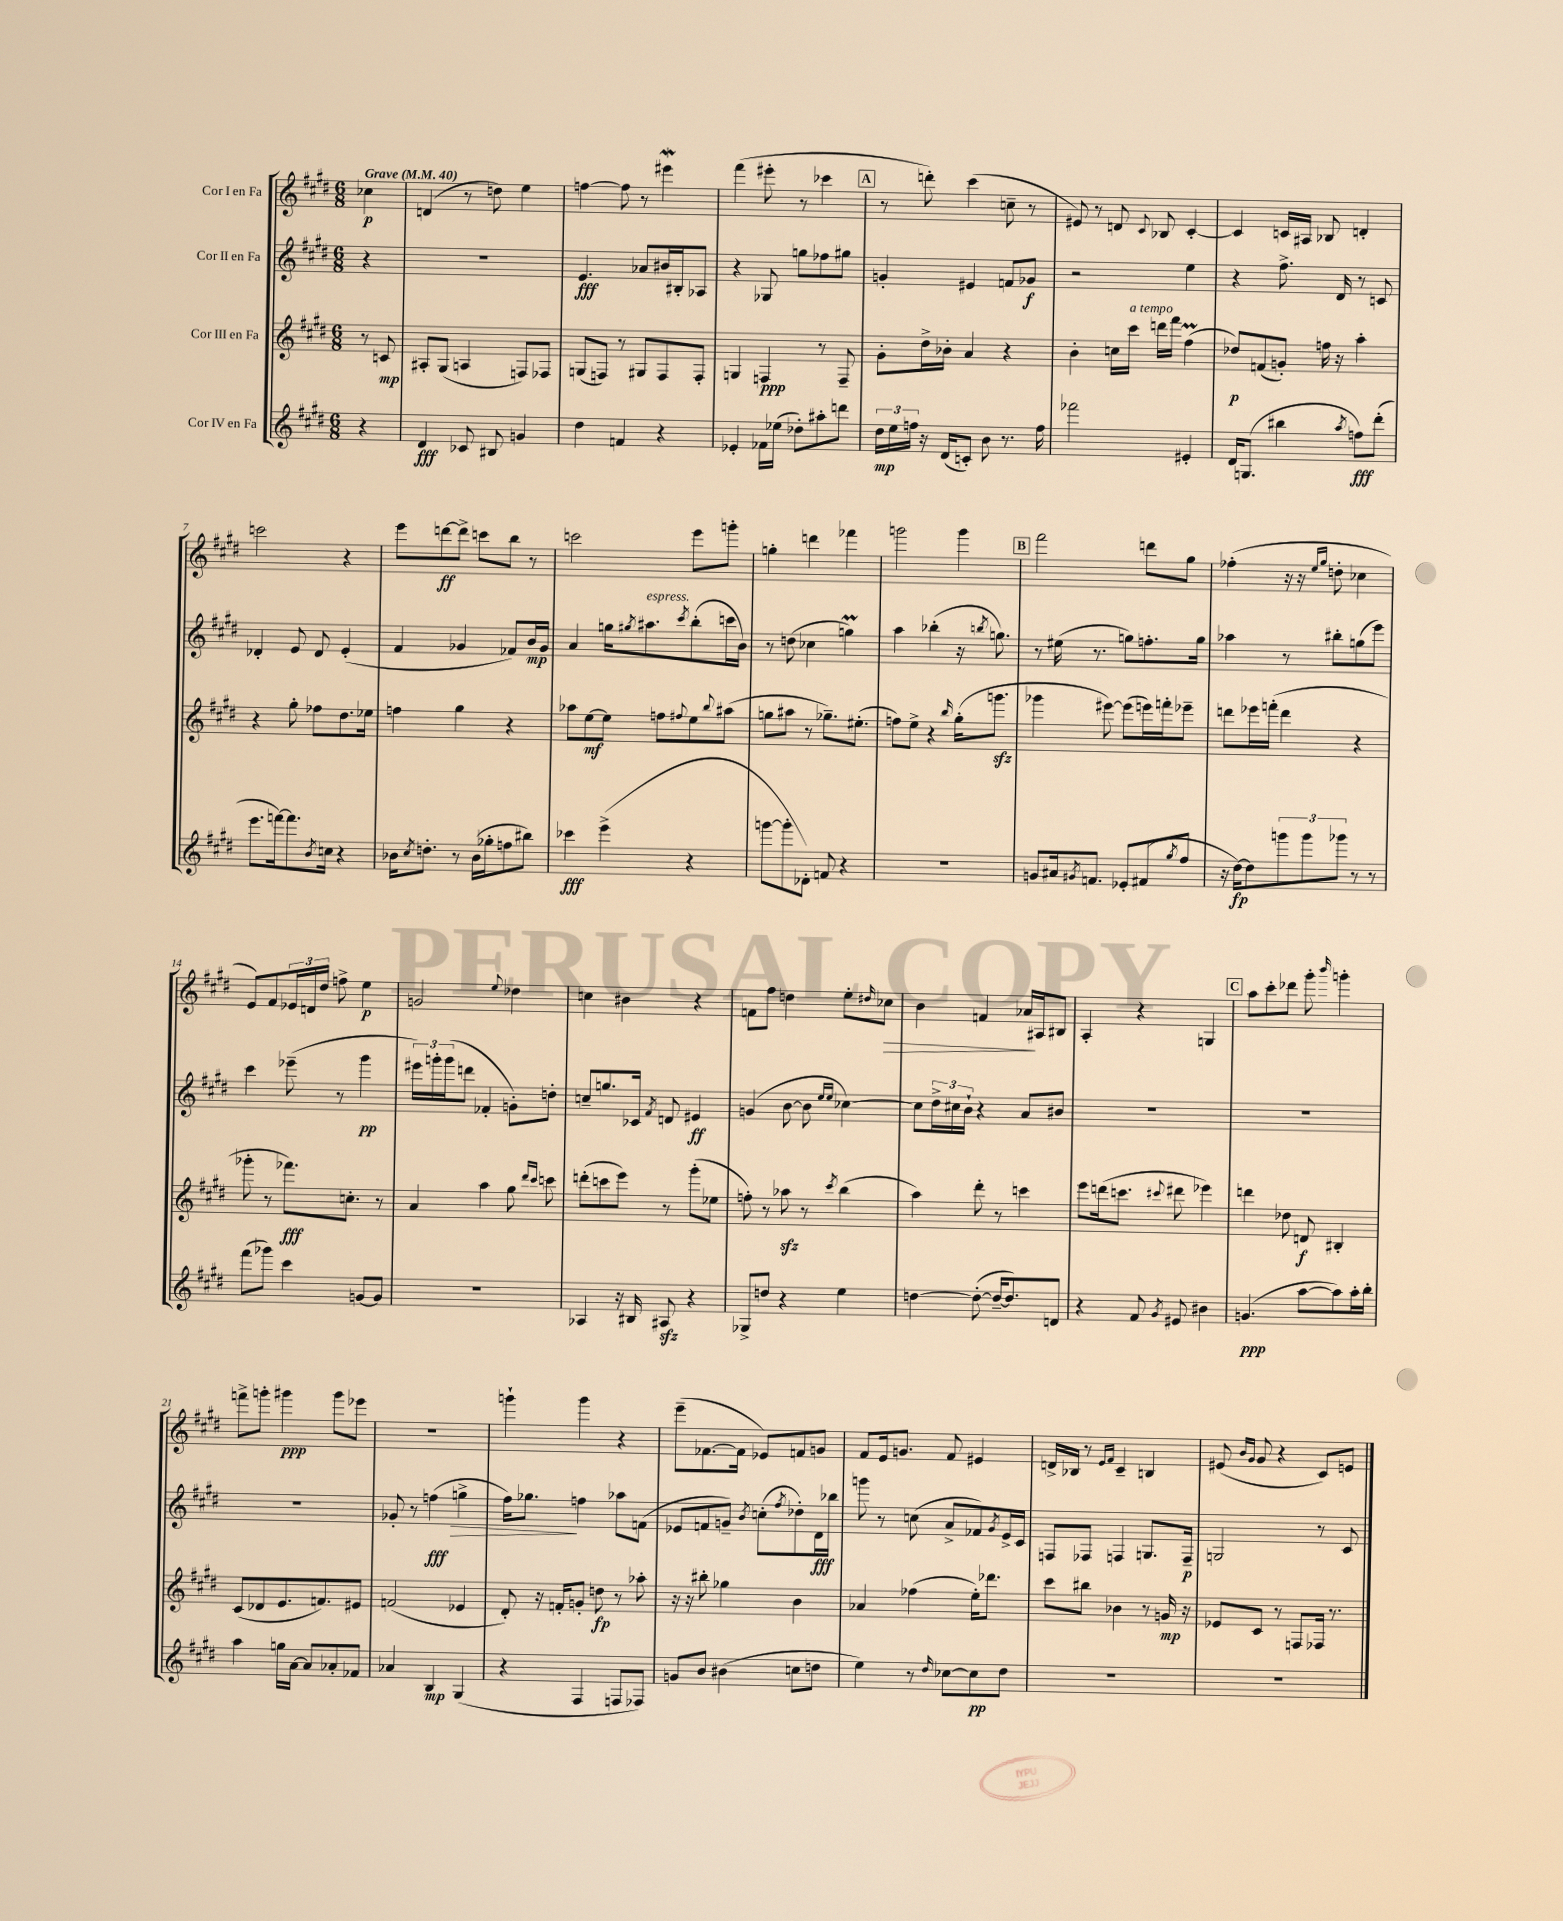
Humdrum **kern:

**kern	**dynam	**kern	**dynam	**kern	**dynam	**kern	**dynam
*part4	*part4	*part3	*part3	*part2	*part2	*part1	*part1
*staff4	*staff4	*staff3	*staff3	*staff2	*staff2	*staff1	*staff1
*I"Cor IV en Fa	*	*I"Cor III en Fa	*	*I"Cor II en Fa	*	*I"Cor I en Fa	*
*clefG2	*	*clefG2	*	*clefG2	*	*clefG2	*
*k[f#c#g#d#]	*	*k[f#c#g#d#]	*	*k[f#c#g#d#]	*	*k[f#c#g#d#]	*
*M6/8	*	*M6/8	*	*M6/8	*	*M6/8	*
*MM40	*	*MM40	*	*MM40	*	*MM40	*
=	=	=	=	=	=	=	=
!	!	!	!	!	!	!LO:TX:a:B:t=Grave	!
4r	.	8r	.	4r	.	4cc-X\	p
.	.	8cn/	mp	.	.	.	.
=1	=1	=1	=1	=1	=1	=1	=1
4d#/	fff	8A#X'/L	.	2.r	.	(4dn/	.
.	.	(8G#/J	.	.	.	.	.
8c-X/	.	4An/	.	.	.	8r	.
8B#X/	.	.	.	.	.	8ddn\)	.
4gn/	.	8Fn/L)	.	.	.	4ee\	.
.	.	8F-X/J	.	.	.	.	.
=2	=2	=2	=2	=2	=2	=2	=2
4dd#\	.	(8Gn/L	.	4.e/	fff	[4ffn\	.
.	.	8Fn/J)	.	.	.	.	.
4fn/	.	8r	.	.	.	8ff\]	.
.	.	8G#X/L	.	8a-X/L	.	8r	.
4r	.	8F/	.	16b#X/L	.	4eee#XW\	.
.	.	.	.	16B#X'/J	.	.	.
.	.	8F'/J	.	8A-X/J	.	.	.
=3	=3	=3	=3	=3	=3	=3	=3
4e-X'/	.	4Gn/	.	4r	.	(4fff#\	.
16f-X\LL	.	4Fn/	ppp	8G-X/	.	8eee#X'\	.
(16ee-X\JJ	.	.	.	.	.	.	.
8dd-X'\L)	.	.	.	8ggn\L	.	8r	.
8aa#X'\	.	8r	.	8ff-X\	.	4ccc-X\	.
8dddn\J	.	8F~/	.	8gg#X\J	.	.	.
!!LO:REH:place=s1:t=A
=4	=4	=4	=4	=4	=4	=4	=4
24dd#\LL	mp	8g#'\L	.	4gn'/	.	8r	.
24ee\	.	.	.	.	.	.	.
24ffn\JJ	.	.	.	.	.	.	.
16r	.	16dd#^\L	.	.	.	8dddn'\)	.
(16d#/KL	.	16b-X'\JJ	.	.	.	.	.
8cn'/J)	.	4a/	.	4e#X/	.	(4ccc#\	.
8b\	.	.	.	.	.	.	.
8.r	.	4r	.	8fn/L	.	8ccn~\	.
.	.	.	.	8g-X/J	f	8r	.
16ff\	.	.	.	.	.	.	.
=5	=5	=5	=5	=5	=5	=5	=5
2fff-X\	.	4b'\	.	2r	.	8e#X/)	.
.	.	.	.	.	.	8r	.
.	.	16ccn\LL	.	.	.	8dn/	.
!	!	!LO:TX:a:i:t=a tempo	!	!	!	!	!
.	.	16ccc#\JJ	.	.	.	.	.
.	.	.	.	.	.	8qqc#/	.
.	.	16dddn\LL	.	.	.	8B-X/	.
.	.	16fff#\JJ	.	.	.	.	.
4e#X'/	.	(4ff#M\	.	4ee\	.	[4c#'/	.
=6	=6	=6	=6	=6	=6	=6	=6
16d#/KL	.	8dd-X/L)	p	4r	.	4c#/]	.
(8.Gn/J	.	.	.	.	.	.	.
.	.	(8fn/	.	.	.	.	.
4bb#X\	.	8gn'/J)	.	8.ff#^\	.	16cn/LL	.
.	.	.	.	.	.	16A#X/JJ	.
.	.	16ffn\	.	.	.	8B-X/	.
.	.	16r	.	16d#/	.	.	.
8qaa/	.	.	.	.	.	.	.
8ffn\L)	fff	4aa'\	.	8r	.	4dn'/	.
(8ddd#'\J	.	.	.	8cn/	.	.	.
!!LO:LB:g=z
=7	=7	=7	=7	=7	=7	=7	=7
8.eee\L	.	4r	.	4d-X'/	.	2cccn\	.
[16fffn\k)	.	.	.	.	.	.	.
8.fff\]	.	8gg#'\	.	8e/	.	.	.
.	.	8ff-X\L	.	8d-/	.	.	.
8qb/	.	.	.	.	.	.	.
16ccn\Jk	.	.	.	.	.	.	.
4r	.	8.dd#\	.	(4e'/	.	4r	.
.	.	16ee-X\Jk	.	.	.	.	.
=8	=8	=8	=8	=8	=8	=8	=8
16b-X\KL	.	4ffn\	.	4f#/	.	8eee\L	.
8qcc#/	.	.	.	.	.	.	.
8.ddn'\J	.	.	.	.	.	.	.
.	.	.	.	.	.	[8dddn\	ff
8r	.	4gg#\	.	4g-X/	.	8ddd^\J]	.
(16b-\LL	.	.	.	.	.	8cccn\L	.
16gg-X'\J	.	.	.	.	.	.	.
8ffn\	.	4r	.	8f-X/L)	.	8bb\J	.
8bb#X\J)	.	.	.	16b/L	mp	8r	.
.	.	.	.	16g-/JJ	.	.	.
=9	=9	=9	=9	=9	=9	=9	=9
4ccc-X\	fff	8aa-X\L	.	4a/	.	2cccn\	.
.	.	[8ee\	mf	.	.	.	.
(4eee^\	.	8ee\J]	.	16ggn\KL	.	.	.
.	.	.	.	8qgg#X/	.	.	.
!	!	!	!	!LO:TX:a:i:t=espress.	!	!	!
.	.	.	.	8.aa#X\	.	.	.
.	.	8ffn\L	.	.	.	.	.
.	.	8qqff#X/	.	8qccc#/	.	.	.
4r	.	8ee\	.	(8bb'\	.	8eee\L	.
.	.	8qqbb/	.	.	.	.	.
.	.	(8aa#X\J	.	16cccn\L	.	8gggn'\J	.
.	.	.	.	16b\JJ)	.	.	.
=10	=10	=10	=10	=10	=10	=10	=10
[8gggn\L	.	8ggn\L	.	8r	.	4ggn'\	.
8ggg'\]	.	8aa#X\J	.	(8ddn\	.	.	.
8d-X'\J)	.	8r	.	4cc-X\	.	4dddn\	.
8fn/	.	8.gg-X~\L)	.	.	.	.	.
4r	.	.	.	4ggnM\)	.	4fff-X\	.
.	.	(8.ee#X'\J	.	.	.	.	.
=11	=11	=11	=11	=11	=11	=11	=11
2.r	.	8ffn\L)	.	4aa\	.	2gggn\	.
.	.	8ee^\J	.	.	.	.	.
.	.	4r	.	(4bb-X'\	.	.	.
.	.	16qqbb/	.	.	.	.	.
.	.	(16gg#'\KL	.	16r	.	4ggg\	.
.	.	.	.	8qbbn/	.	.	.
.	.	8.gggnzz\J	.	8.ggn\)	.	.	.
!!LO:REH:place=s1:t=B
=12	=12	=12	=12	=12	=12	=12	=12
8gn/L	.	4ggg-X\	.	8r	.	2fff#\	.
16a#X/k	.	.	.	(16ee#X\	.	.	.
8qg#X/	.	.	.	.	.	.	.
8.fn/J	.	.	.	8.r	.	.	.
.	.	[8eee#X\)	.	.	.	.	.
8e-X'/L	.	(8eee#\L]	.	8ggn\L)	.	.	.
(8f#X/	.	16eeen\L)	.	8.ffn'\	.	8dddn\L	.
.	.	16fffn'\J	.	.	.	.	.
8qgg#/	.	.	.	.	.	.	.
8ff#/J	.	8eee-X~\J	.	.	.	8gg#\J	.
.	.	.	.	16gg\Jk	.	.	.
=13	=13	=13	=13	=13	=13	=13	=13
16r	.	8dddn\L	.	4aa-X\	.	(4ff-X'\	.
[16dd#\KL)	fp	.	.	.	.	.	.
8dd#\]	.	16eee-X\L	.	.	.	.	.
.	.	(16fffn'\JJ	.	.	.	.	.
12gggn\	.	4ddd\	.	8r	.	16r	.
.	.	.	.	.	.	16r	.
12ggg\	.	.	.	.	.	.	.
.	.	.	.	.	.	16qqee/LL	.
.	.	.	.	.	.	16qqgg#/JJ	.
.	.	.	.	8bb#X'\L	.	8ddn'\	.
12ggg-X\J	.	.	.	.	.	.	.
8r	.	4r	.	(8ggn\	.	4cc-X\	.
8r	.	.	.	8eee\J)	.	.	.
!!LO:LB:g=z
=14	=14	=14	=14	=14	=14	=14	=14
(8fff#\L	.	8ggg-X'\	.	4ccc#\	.	8e/L)	.
8ggg-X\J)	.	8r	.	.	.	8f#/	.
4ccc#\	.	8.fff-X\L)	fff	(8eee-X~\	.	24e-X/L	.
.	.	.	.	.	.	24dn/	.
.	.	.	.	.	.	24dd#/JJ	.
.	.	.	.	8r	.	8ffn^\	.
.	.	8.ccn'\J	.	.	.	.	.
[8gn/L	.	.	.	4ggg#\	pp	4ee\	p
8g/J]	.	8r	.	.	.	.	.
=15	=15	=15	=15	=15	=15	=15	=15
2.r	.	4a/	.	24eee#X\LL)	.	2gn/	.
.	.	.	.	24gggn'\	.	.	.
.	.	.	.	(24ggg\J	.	.	.
.	.	.	.	8dddn\J	.	.	.
.	.	4aa\	.	4f-X'/	.	.	.
.	.	.	.	.	.	8qqee/	.
.	.	8gg#\	.	8gn'\L)	.	4dd-X\	.
.	.	16qqddd#/LL	.	.	.	.	.
.	.	16qqccc#/JJ	.	.	.	.	.
.	.	8cccn\	.	8ddn'\J	.	.	.
=16	=16	=16	=16	=16	=16	=16	=16
4A-X/	.	(8dddn'\L	.	8ccn~/L	.	4ccn\	.
.	.	8cccn\	.	8.ggn/	.	.	.
16r	.	8eee\J)	.	.	.	4b#X\	.
16B#X/	.	.	.	16c-X/Jk	.	.	.
.	.	.	.	8qf#/	.	.	.
8A#Xzz/	.	8r	.	8dn/	.	.	.
4r	.	(8ggg#'\L	.	4e#X/	ff	4r	.
.	.	8ee-X\J	.	.	.	.	.
=17	=17	=17	=17	=17	=17	=17	=17
8G-X^/L	.	8ffn'\)	.	(4gn/	.	8fn\L	.
8ddn/J	.	8r	.	.	.	8ff#\J	.
4r	.	8aa-Xzz\	.	[8b\	.	4ddn\	.
.	.	8r	.	8b\]	.	.	.
.	.	.	.	16qqee/LL	.	.	.
.	.	8qccc#/	.	16qqee/JJ	.	.	.
4ee\	.	(4bb\	.	[4cc-X\)	.	8ee'\L	.
.	.	.	.	.	.	16qqdd#X/	.
!	!	!	!	!	!	!	!LO:HP:b
.	.	.	.	.	.	8cc-X\J	>
=18	=18	=18	=18	=18	=18	=18	=18
[4ddn\	.	4aa\)	.	8cc-\L]	.	4b\	.
.	.	.	.	24dd#^\L	.	.	.
.	.	.	.	24cc#X\	.	.	.
.	.	.	.	24b`\JJ	.	.	.
(8dd'\_	.	8ddd#'\	.	4r	.	4fn/	.
16dd~/KL_	.	8r	.	.	.	.	.
8.dd/])	.	.	.	.	.	.	.
.	.	4cccn\	.	8a/L	.	16a-X/LL	.
.	.	.	.	.	.	16A#X/J	]
8dn/J	.	.	.	8b#X/J	.	8B#X/J	.
=19	=19	=19	=19	=19	=19	=19	=19
4r	.	8eee\L	.	2.r	.	4A'/	.
.	.	(16dddn\k	.	.	.	.	.
.	.	8.cccn\J	.	.	.	.	.
8f#/	.	.	.	.	.	4r	.
8qg#/	.	8qqccc#X/	.	.	.	.	.
8e#X/	.	8ddd#X\	.	.	.	.	.
4b#X\	.	4eee-X\)	.	.	.	4Gn/	.
!!LO:REH:place=s1:t=C
=20	=20	=20	=20	=20	=20	=20	=20
(4.gn/	ppp	4dddn\	.	2.r	.	8aa\L	.
.	.	.	.	.	.	8ccc#'\	.
.	.	8dd-X\	.	.	.	8ddd-X\J	.
[8aa\L	.	8dn/	f	.	.	8ggg#'\	.
.	.	.	.	.	.	16qqbbb/	.
8aa\])	.	4B#X'/	.	.	.	4gggn'\	.
16aa'\L	.	.	.	.	.	.	.
16bb'\JJ	.	.	.	.	.	.	.
!!LO:LB:g=z
=21	=21	=21	=21	=21	=21	=21	=21
4aa\	.	(8c#/L	.	2.r	.	8fffn^\L	.
.	.	8d-X/	.	.	.	8gggn'\J	.
16ggn\LL	.	8.e/	.	.	.	4ggg#X\	ppp
[16a\JJ	.	.	.	.	.	.	.
8a/L]	.	.	.	.	.	.	.
.	.	8.fn/)	.	.	.	.	.
8a-X'/	.	.	.	.	.	8ggg#\L	.
8f-X/J	.	8e#X/J	.	.	.	8eee-X\J	.
=22	=22	=22	=22	=22	=22	=22	=22
4a-X/	.	(2fn/	.	8g-X'/	.	2.r	.
.	.	.	.	8r	.	.	.
!	!	!	!	!	!LO:HP:b	!	!
4B/	mp	.	.	(4ffn\	> fff	.	.
(4G#/	.	4e-X/	.	4ggn^\	.	.	.
=23	=23	=23	=23	=23	=23	=23	=23
4r	.	8d#'/)	.	16ff#\KL)	.	4gggn`\	.
.	.	.	.	8.gg-X\J	.	.	.
.	.	16r	.	.	.	.	.
.	.	16fn'/KL	.	.	.	.	.
4F#/	.	8gn'/J	.	4ffn\	]	4ggg\	.
.	.	8ddn\	fp	.	.	.	.
8Fn/L	.	8r	.	8aa-X\L	.	4r	.
8F-X/J)	.	8aa-X'\	.	(8fn\J	.	.	.
=24	=24	=24	=24	=24	=24	=24	=24
8gn/L	.	16r	.	8e-X/L	.	(8eee~\L	.
.	.	16r	.	.	.	.	.
8b/J	.	8bb#X'\	.	8fn/	.	[8.f-X\	.
(4b#X\	.	4gg-X\	.	8gn~/J)	.	.	.
.	.	.	.	.	.	16f-\Jk]	.
.	.	.	.	8qb/	.	.	.
.	.	.	.	(8ccn'\L	.	8e-X/L)	.
.	.	.	.	8qff#/	.	.	.
8ccn\L	.	4b\	.	8dd-X'\)	.	8fn/	.
8ddn\J	.	.	.	16d#\L	fff	8gn/J	.
.	.	.	.	16bb-X\JJ	.	.	.
=25	=25	=25	=25	=25	=25	=25	=25
4ee\)	.	4a-X/	.	8gggn\	.	8f#/L	.
.	.	.	.	8r	.	16e/k	.
.	.	.	.	.	.	8.gn/J	.
8r	.	(4ff-X\	.	(8ccn\	.	.	.
16qqdd#/	.	.	.	.	.	.	.
[8cc-X\L	.	.	.	8a^/L	.	8f#/	.
8cc-\]	pp	16ee'\KL)	.	8f-X/)	.	4e#X/	.
.	.	8.ddd-X\J	.	.	.	.	.
.	.	.	.	8qg#/	.	.	.
8dd#\J	.	.	.	16e^/L	.	.	.
.	.	.	.	16c#/JJ	.	.	.
=26	=26	=26	=26	=26	=26	=26	=26
2.r	.	8ccc#\L	.	8Fn/L	.	16dn^/LL	.
.	.	.	.	.	.	16B-X/JJ	.
.	.	8bb#X\J	.	8F-X/J	.	8r	.
.	.	.	.	.	.	16qqe/LL	.
.	.	.	.	.	.	16qqf#/JJ	.
.	.	4b-X\	.	4Fn/	.	4c#~/	.
.	.	8r	.	8.Gn/L	.	4Bn/	.
.	.	16gn/	mp	.	.	.	.
.	.	16r	.	16F~/Jk	p	.	.
=27	=27	=27	=27	=27	=27	=27	=27
2.r	.	8e-X/L	.	2Gn/	.	(8e#X/	.
.	.	.	.	.	.	16qqb/LL	.
.	.	.	.	.	.	16qqg#/JJ	.
.	.	8c#/J	.	.	.	8g#/	.
.	.	8r	.	.	.	4r	.
.	.	8Fn/L	.	.	.	.	.
.	.	16F-X/Jk	.	8r	.	8c#/L)	.
.	.	8.r	.	.	.	.	.
.	.	.	.	8c#/	.	8en/J	.
==	==	==	==	==	==	==	==
*-	*-	*-	*-	*-	*-	*-	*-
